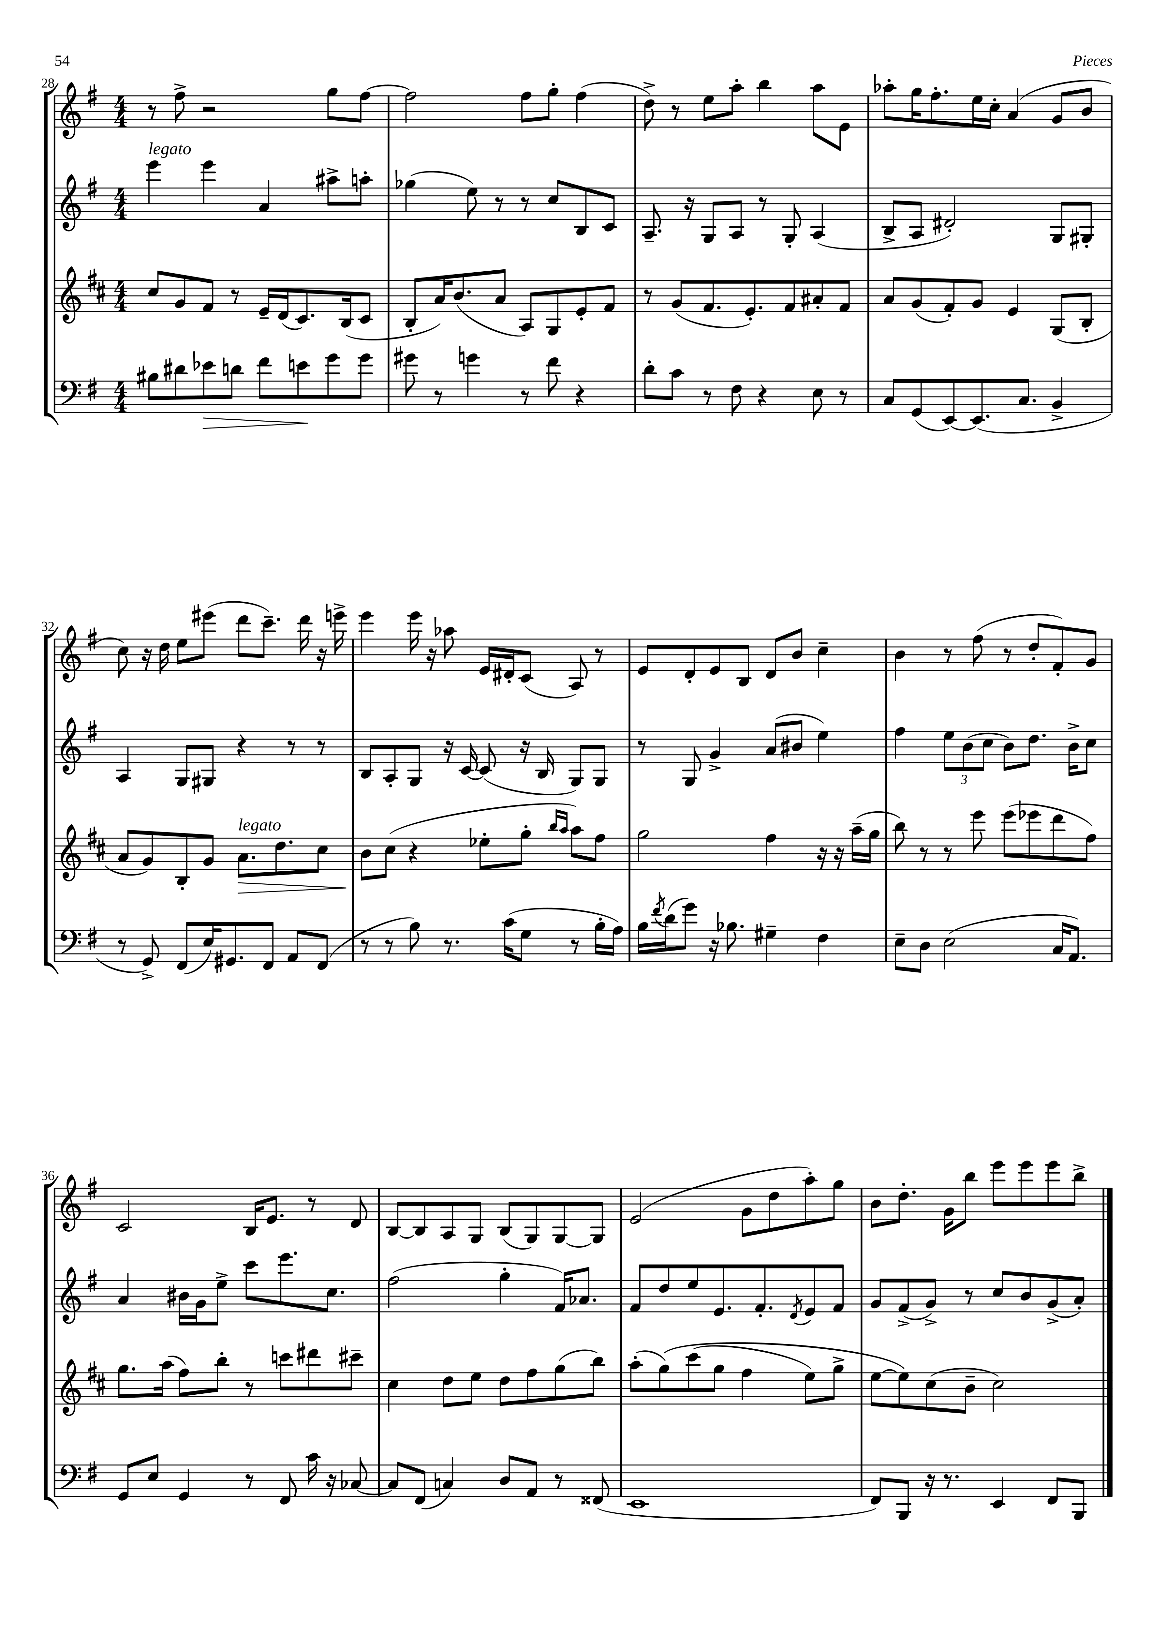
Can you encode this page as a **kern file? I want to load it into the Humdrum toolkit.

**kern	**kern	**kern	**kern
*staff4	*staff3	*staff2	*staff1
*clefF4	*clefG2	*clefG2	*clefG2
*k[f#]	*k[f#c#]	*k[f#]	*k[f#]
*M4/4	*M4/4	*M4/4	*M4/4
8B#\L	8cc#/L	4eee\	8r
8d#\	8g/	.	8ff#^\
8e-\	8f#/J	4eee\	2r
8d\J	8r	.	.
8f#\L	16e~/LL	4a/	.
.	(16d/J	.	.
8e\	8.c#/)	.	.
8g\	.	8aa#^\L	8gg\L
.	(16B/k	.	.
8g\J	8c#/J	8aa'\J	[8ff#\J
=	=	=	=
8g#\	8B'/L	(4gg-\	2ff#\]
8r	16a/K)	.	.
.	(8.b/	.	.
4g\	.	8ee\)	.
.	8a/J	8r	.
8r	8A/L)	8r	8ff#\L
8f#\	8G/	8cc/L	8gg'\J
4r	8e'/	8B/	(4ff#\
.	8f#/J	8c/J	.
=	=	=	=
8d'\L	8r	8.A~/	8dd^\)
8c\J	(8g/L	.	8r
.	.	16r	.
8r	8.f#/	8G/L	8ee\L
8F#\	.	8A/J	8aa'\J
.	8.e'/)	.	.
4r	.	8r	4bb\
.	8f#/	8G'/	.
8E\	8a#'/	(4A/	8aa\L
8r	8f#/J	.	8e\J
=	=	=	=
8C/L	8a/L	8B^/L	8aa-'\L
(8GG/	(8g/	8A/J	16gg\K
.	.	.	8.ff#'\
[8EE/)	8f#'/)	2d#'/)	.
(8.EE/]	8g/J	.	16ee\L
.	.	.	16cc'\JJ
.	4e/	.	(4a/
8.C/J	.	.	.
4BB^/	(8G/L	8G/L	8g/L
.	8B'/J	8G#'/J	8b/J
=	=	=	=
8r	8a/L	4A/	8cc\)
8GG^/)	8g/)	.	16r
.	.	.	16dd\
(8FF#/L	8B'/	8G/L	8ee\L
16E/K)	8g/J	8G#/J	(8eee#\J
8.GG#/	.	.	.
.	8.a\L	4r	8ddd\L
8FF#/J	.	.	8.ccc~\J)
.	8.dd\	.	.
8AA/L	.	8r	.
.	.	.	16ddd\
(8FF#/J	8cc#\J	8r	16r
.	.	.	16eee^\
=	=	=	=
8r	8b\L	8B/L	4eee\
8r	(8cc#\J	8A'/	.
8B\)	4r	8G/J	16eee\
.	.	.	16r
8.r	.	16r	8aa-\
.	.	[16c/	.
.	8ee-'\L	(8c/]	16e/LL
(16c\LK	.	.	16d#'/J
8G\J	8gg'\J	16r	(8c/J
.	.	16B/	.
.	16qqbb/LL	.	.
.	16qqaa/JJ	.	.
8r	8aa\L)	8G/L)	8A/)
16B'\LL	8ff#\J	8G/J	8r
16A\JJ)	.	.	.
=	=	=	=
16B\LL	2gg\	8r	8e/L
8qf#/	.	.	.
(16d\J	.	.	.
8g\J)	.	8G/	8d'/
16r	.	4g^/	8e/
8.B-\	.	.	.
.	.	.	8B/J
4G#~\	4ff#\	(8a/L	8d/L
.	.	8b#/J	8b/J
4F#\	16r	4ee\)	4cc~\
.	16r	.	.
.	(16aa~\LL	.	.
.	16gg\JJ	.	.
=	=	=	=
8E~\L	8bb\)	4ff#\	4b\
8D\J	8r	.	.
(2E\	8r	12ee\L	8r
.	.	(12b\	.
.	8eee\	.	(8ff#\
.	.	12cc\J	.
.	(8eee\L	8b\L)	8r
.	8eee-\	8.dd\J	8dd'/L
16C/LK	8ddd\	.	8f#'/)
8.AA/J)	.	16b^\LK	.
.	8ff#\J)	8cc\J	8g/J
=	=	=	=
8GG/L	8.gg\L	4a/	2c/
8E/J	.	.	.
.	(16aa\Jk	.	.
4GG/	8ff#\L)	16b#\LL	.
.	.	16g\J	.
.	8bb'\J	8ee^\J	.
8r	8r	8ccc\L	16B/LK
.	.	.	8.e/J
8FF#/	8ccc\L	8.eee\	.
16c\	8ddd#\	.	8r
16r	.	8.cc\J	.
[8C-/	8ccc#~\J	.	8d/
=	=	=	=
8C-/]L	4cc#\	(2ff#\	[8B/L
(8FF#/J	.	.	8B/]
4C/)	8dd\L	.	8A/
.	8ee\J	.	8G/J
8D/L	8dd\L	4gg'\	(8B/L
8AA/J	8ff#\	.	8G/)
8r	(8gg\	16f#/LK)	[8G/
.	.	8.a-/J	.
(8FF##/	8bb\J)	.	8G/]J
=	=	=	=
1EE	(8aa'\L	8f#/L	(2e/
.	&(8gg\)	8dd/	.
.	(8ccc#\	8ee/	.
.	8gg\J	8.e/	.
.	4ff#\	.	8g\L
.	.	8.f#'/	.
.	.	.	8dd\
.	.	8qd/	.
.	8ee\L)	8e/	8aa'\)
.	8gg^\J	8f#/J	8gg\J
=	=	=	=
8FF#/L)	[8ee\L	8g/L	8b\L
8BBB/J	8ee\]&)	(8f#^/	8.dd'\J
16r	(8cc#\	8g^/J)	.
8.r	.	.	16g\LK
.	8b~\J	8r	8bb\J
4EE/	2cc#\)	8cc/L	8eee\L
.	.	8b/	8eee\
8FF#/L	.	(8g^/	8eee\
8BBB/J	.	8a'/J)	8bb^\J
==	==	==	==
*-	*-	*-	*-
